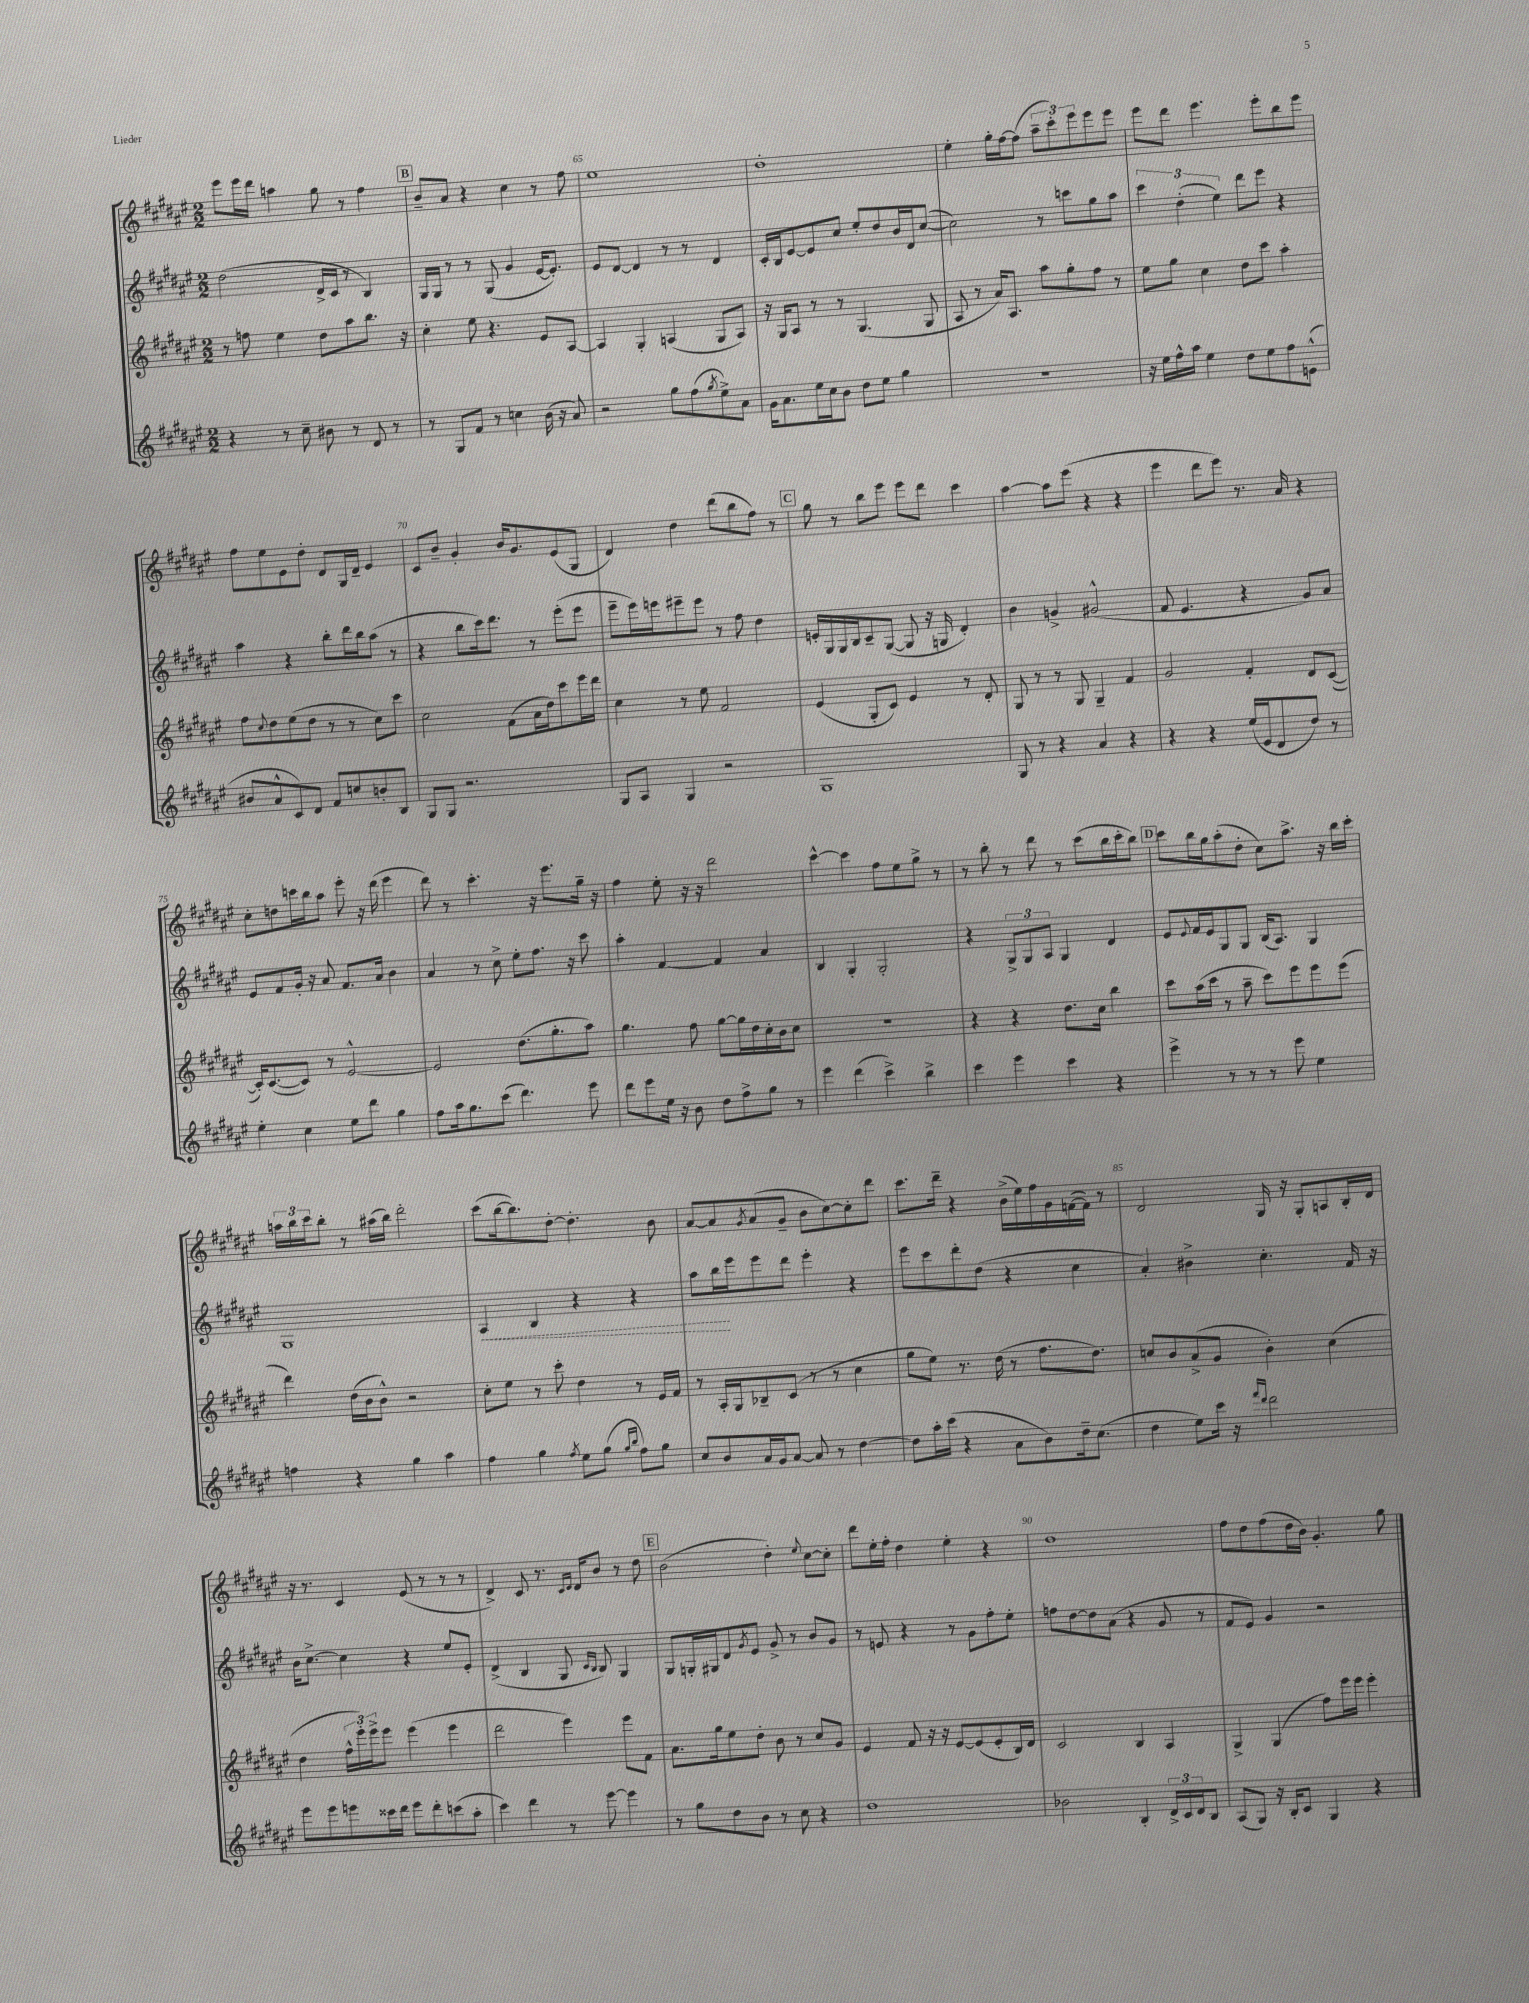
<<
\new StaffGroup <<
\new Staff = "s0" {
    \clef treble \key fis \major \numericTimeSignature \time 2/2
    eis'''8 eis'''16 dis'''16 a''4 gis''8 r8 fis''4 |
    \mark \markup { \box "B" } b'8-- ais'8 r4 cis''4 r8 fis''8 |
    eis''1 |
    dis''1-. |
    eis''4-. gis''16-. fis''16~ fis''8( \tuplet 3/2 { ais''8-- cis'''8-.) eis'''8 } eis'''8 eis'''8 |
    eis'''8 dis'''8 eis'''4. eis'''8-. b''8 eis'''8 |
    fis''8 eis''8 eis'8 dis''8-. dis'8 gis16 dis'16-- eis'4 |
    cis'8 b'8-- gis'4-. b'16 gis'8. eis'8( gis8 |
    dis'4) dis''4 dis'''8( b''8 fis''8) r8 |
    \mark \markup { \box "C" } gis''8 r8 b''8 eis'''8 eis'''8 dis'''8 cis'''4 |
    ais''4~ ais''8 eis'''8( r4 r4 |
    eis'''4 dis'''8 eis'''8) r8. ais'16 r4 |
    cis''8-. d''8 c'''16 b''16 ais''8 eis'''8-. r16 dis'''16( eis'''4 |
    dis'''8) r8 cis'''4.-. r16 eis'''8. gis''16-- r16 |
    fis''4 eis''8-. r16 r16 dis'''2 |
    cis'''4~-^ cis'''4 fis''8 eis''8 gis''8-> r8 |
    r8 b''8-. r8 dis'''8 r8 cis'''8( b''16 cis'''16-. b''8) |
    \mark \markup { \box "D" } cis'''8 b''16 gis''16 ais''8-.( dis''8-. cis''8) ais''8.-> r16 b''16 cis'''16-. |
    \tuplet 3/2 { a''16 b''16 cis'''16 } b''8-. r8 ais''16( b''16) dis'''2-. |
    cis'''8( b''16~ b''8.) dis''8~-. dis''4.-. b'8 |
    ais'8~ ais'8 \acciaccatura { gis'8 } ais'8( gis'8-- b'8 cis''8~) cis''8-. dis'''8 |
    cis'''8. dis'''16-- r4 b'16->( eis''16) fis''16 gis'16 f'16~( f'16) r8 |
    dis'2 gis16 r16 gis8-. a8 b16-. dis'16 |
    r16 r8. cis'4 eis'8( r8 r8 r8 |
    dis'4->) cis'8 r8. \grace { cis'16 dis'16 } dis'16 b'8 r8 dis''8 |
    \mark \markup { \box "E" } b'2( dis''4-.) \appoggiatura { eis''8 } cis''8~ cis''8-. |
    dis'''8 eis''16-. fis''16-. dis''4 eis''4-. r4 |
    dis''1 |
    fis''8 dis''8 fis''8( dis''16 b'16) gis'4.-. gis''8 \bar "|." |
}
\new Staff = "s1" {
    \clef treble \key fis \major \numericTimeSignature \time 2/2
    dis''2( dis'16-> cis'16 r8 b4) |
    \mark \markup { \box "B" } gis16 gis16 r8 r8 gis8( gis'4 eis'16~ eis'8.-.) |
    eis'8 dis'8~ dis'4 r8 r8 dis'4 |
    cis'16-. b16 eis'8~ eis'8 cis''8 eis''8-. dis''8 b'16 dis'16 cis''8~( |
    cis''2) r8 c'''8 gis''8 ais''8 |
    \tuplet 3/2 { cis'''4 dis''4-.( eis''4) } dis'''8 eis'''8 r4 |
    ais''4 r4 b''8-. dis'''16 b''16 ais''8( r8 |
    r4 b''8 cis'''16) dis'''8. r8 eis'''8-.( eis'''8 |
    eis'''8-- eis'''16) e'''16 eis'''8-- eis'''8 r8 fis''8 dis''4 |
    \mark \markup { \box "C" } e'16-. gis16 gis16 b16 cis'8-- gis8~( gis8 r16 g16 dis'4-.) |
    b'4 g'4-> gis'2-^( |
    fis'8 eis'4. r4 gis'8) ais'8 |
    eis'8 fis'8 gis'16-. r16 ais'8 fis'8. ais'16 b'4 |
    ais'4 r8 cis''8-> eis''8-. fis''8. r16 cis'''8 |
    ais''4-. fis'4~ fis'4 ais'4 |
    b4 gis4-. gis2-. |
    r4 \tuplet 3/2 { gis8-> gis8 ais8 } gis4 dis'4 |
    \mark \markup { \box "D" } eis'8 \appoggiatura { eis'8 } fis'16 eis'16 gis8 gis8 b16( ais8.) gis4 |
    gis1 |
    \once \override Hairpin.style = #'dashed-line ais4\< b4 r4 r4 |
    ais''8 b''16\! eis'''16 eis'''8 dis'''8 eis'''4-. r4 |
    eis'''8 cis'''8 dis'''8-. dis''8( r4 cis''4 |
    ais'4-.) bis'4-> cis''4.-. fis'16 r16 |
    b'16 cis''8.~-> cis''4 r4 eis''8 eis'8-. |
    dis'4->( b4 gis8 \grace { cis'16 b16 } b8) gis4 |
    \mark \markup { \box "E" } gis8 g16-. gis16 dis'8 \acciaccatura { gis'8 } eis'8 gis'8-> r8 b'8 gis'8 |
    r8 e'8 r4 r8 gis'8 fis''8-. eis''8-. |
    f''8 dis''8~ dis''8 ais'8( r4 gis'8 r8 |
    fis'8 eis'8) gis'4 r2 \bar "|." |
}
\new Staff = "s2" {
    \clef treble \key fis \major \numericTimeSignature \time 2/2
    r8 f''8 eis''4 dis''8 ais''8 b''8. r16 |
    \mark \markup { \box "B" } cis''4-. eis''8 r4. eis'8 ais8~ |
    ais4 gis4-. a4( gis8 a8) |
    r16 gis16 ais8 r8 r8 gis4.( gis8 |
    ais8 r8 ais'16) ais8. ais''8 gis''8-. fis''8 r8 |
    eis''8 gis''8 cis''4 dis''8 cis'''8 ais''4-. |
    fis''8 \appoggiatura { cis''8 } dis''8 eis''8( dis''8 r8 r8 cis''8) cis'''8 |
    cis''2 fis'8( ais'16 dis''16) cis'''8 eis'''16 dis'''16 |
    cis''4 r8 eis''8 fis'2 |
    \mark \markup { \box "C" } eis'4( gis8-. cis'8) eis'4 r8 dis'8-. |
    gis8 r8 r8 gis8 gis4-- fis'4 |
    gis'2 fis'4-. dis'8 cis'8~( |
    cis'16-.) cis'8.~( cis'8) r8 eis'2~-^ |
    eis'2 dis''8.( gis''8.-. ais''8) |
    gis''4. fis''8 gis''8~ gis''16 dis''16 cis''16-. b'16 cis''8 |
    r1 |
    r4 r4 dis''8. cis''16 b''4 |
    \mark \markup { \box "D" } cis'''8 ais''16( cis'''16 r8 ais''8-- cis'''8) eis'''8 eis'''8 eis'''8( |
    dis'''4) dis''16( b'16 b'8-^) r2 |
    cis''8-. eis''8 r8 cis'''8-. dis''4 r8 eis'16 fis'16 |
    r8 ais16-. gis16 bes8-- cis'8( r8 r8 cis''4 |
    gis''8 eis''8) r8. dis''16( r8 fis''8. dis''8.) |
    c''8 b'8 ais'8->( gis'8 b'4-.) c''4( |
    dis''4 \tuplet 3/2 { fis''16-^ eis'''16-.) eis'''16-> } eis'''8 eis'''4( eis'''4 |
    dis'''2 eis'''4) eis'''8 fis'8 |
    \mark \markup { \box "E" } ais'8. gis''16 eis''8 dis''8-. b'8 r8 cis''8 gis'8 |
    eis'4 fis'8 r16 r16 eis'8~ eis'8( eis'8-. b16) dis'16 |
    cis'2 b4 ais4 |
    gis4-> gis4( fis''8) eis'''16 eis'''16 eis'''4-. \bar "|." |
}
\new Staff = "s3" {
    \clef treble \key fis \major \numericTimeSignature \time 2/2
    r4 r8 cis''8-- bis'8 r8 dis'8 r8 |
    \mark \markup { \box "B" } r8 gis8 fis'8 r8 c''4 b'16( r16 ais'8) |
    r2 gis''8 fis''8( \acciaccatura { gis''8 } eis''8->) ais'8 |
    gis'16 ais'8. eis''16 cis''16 b'8 dis''8 eis''8 gis''4 |
    r1 |
    r16 eis''16 fis''16-^ ais''16 eis''4 dis''8 eis''8 fis''8 e'8-^( |
    bis'8 ais'8-^ cis'8) dis'8 fis'8 c''8 b'8-. b8 |
    gis8 gis8 r2. |
    gis8 ais8 gis4 r2 |
    \mark \markup { \box "C" } gis1 |
    gis8 r8 r4 ais'4 r4 |
    r4 r4 eis''16( eis'16 dis'8 dis''8) r8 |
    eis''4-. cis''4 eis''8 dis'''8 gis''4 |
    fis''8 ais''16 gis''8. cis'''8( dis'''4.) eis'''8 |
    dis'''8 eis'''8 eis''16 r16 b'8 dis''8 fis''8-> gis''8 r8 |
    eis'''4 dis'''4( cis'''4->) b''4-> |
    cis'''4 eis'''4 cis'''4 r4 |
    \mark \markup { \box "D" } eis'''4-> r8 r8 r8 eis'''8 eis''4 |
    f''4 r4 gis''4 ais''4 |
    fis''4 gis''4 \acciaccatura { fis''8 } eis''8 gis''8( \grace { gis''16 b''16 } fis''8) gis''8 |
    cis''8 b'8 ais'16 gis'16 ais'8~ ais'8 r8 dis''4~ |
    dis''8 ais''16-. cis'''16( r4 ais'8 b'8) dis''16-- cis''8.( |
    dis''4 eis''8) cis'''16 r16 \grace { fis'''16 dis'''16 } dis'''2 |
    eis'''8 eis'''8 e'''8 cisis'''16 dis'''16 e'''8 dis'''8-. c'''8( ais''8-. |
    cis'''4) dis'''4 r8 eis'''8~ eis'''4 |
    \mark \markup { \box "E" } r8 gis''8 dis''8 b'8 r8 cis''8 r4 |
    dis''1 |
    bes'2 b4-. \tuplet 3/2 { dis'16-> cis'16 dis'16 } b8 |
    ais8( gis8) r16 b16-. cis'8 gis4 r4 \bar "|." |
}
>>
>>
\layout { \context { \Score currentBarNumber = #63 \override BarNumber.break-visibility = ##(#f #t #t) barNumberVisibility = #(every-nth-bar-number-visible 5) } }
